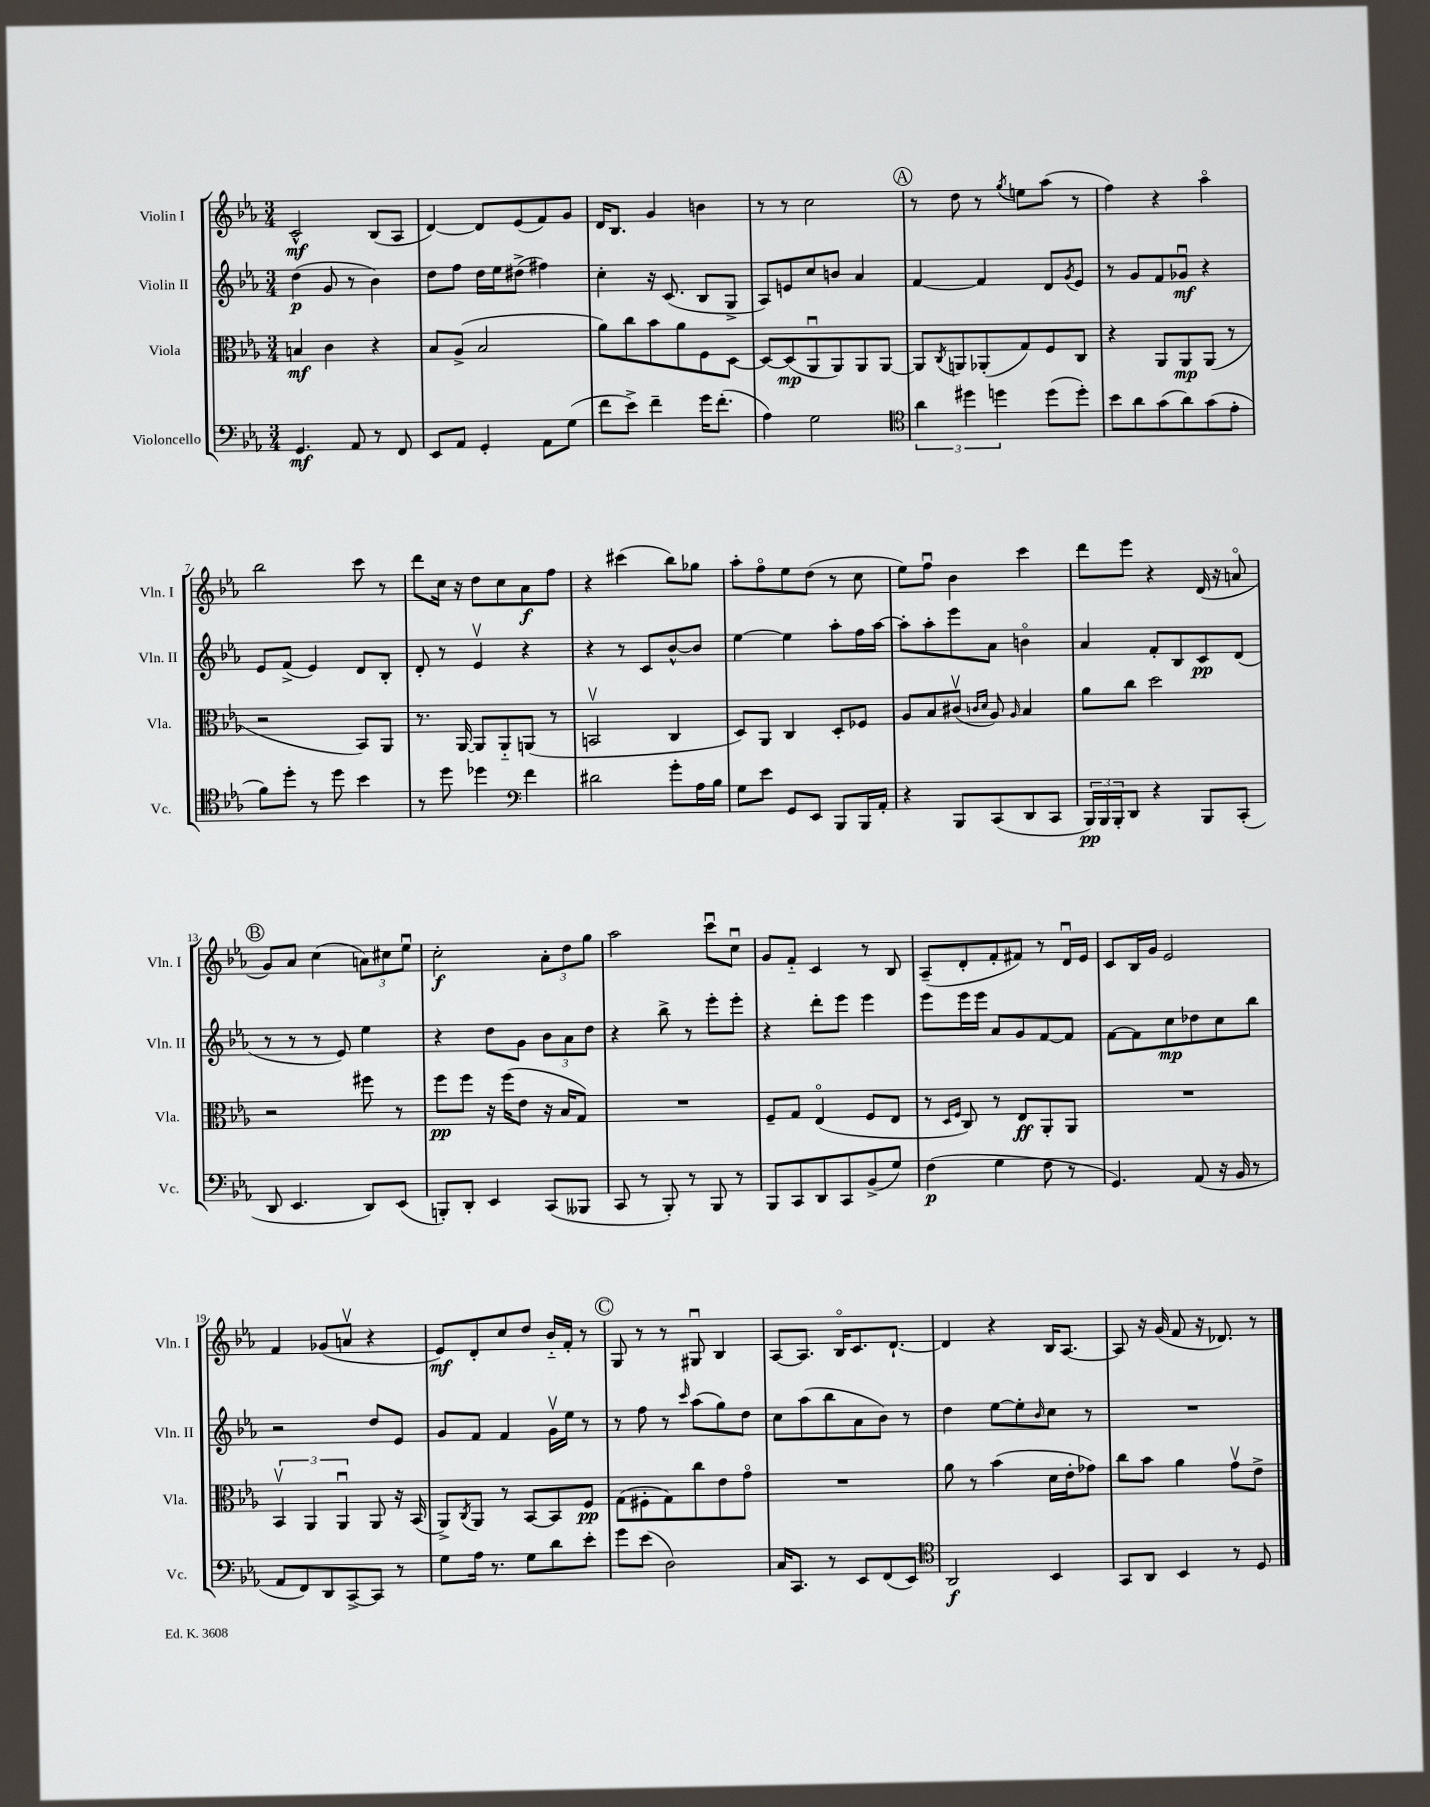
<<
\new StaffGroup <<
\new Staff = "s0" \with { instrumentName = "Violin I" shortInstrumentName = "Vln. I" } {
    \clef treble \key ees \major \numericTimeSignature \time 3/4
    c'2-^\mf bes8( aes8 |
    d'4~) d'8 ees'8( f'8) g'8 |
    d'16 bes8. g'4 b'4 |
    r8 r8 c''2 |
    \mark \markup { \circle "A" } r8 d''8 r8 \acciaccatura { g''8 } e''8 aes''8( r8 |
    f''4) r4 aes''4\flageolet |
    bes''2 c'''8 r8 |
    d'''8 c''16 r16 d''8 c''8 aes'8\f f''8 |
    r4 cis'''4( bes''8) ges''8 |
    aes''8-. f''8\flageolet ees''8 d''8( r8 c''8 |
    ees''8) f''8\downbow bes'4 c'''4 |
    d'''8 ees'''8 r4 d'16( r16 a'8\flageolet |
    \mark \markup { \circle "B" } g'8) aes'8 c''4( \tuplet 3/2 { a'8) cis''8 ees''8\downbow } |
    c''2-.\f \tuplet 3/2 { aes'8-. d''8 g''8 } |
    aes''2 c'''8\downbow c''8\downbow |
    g'8 f'8-_ c'4 r8 bes8 |
    aes8--( d'8-. f'8-. fis'8) r8 d'16\downbow ees'16 |
    c'8 bes16 g'16 ees'2 |
    f'4 ges'8( a'8\upbow r4 |
    ees'8\mf) d'8-. c''8 d''8 bes'16-_ f'16-. r8 |
    \mark \markup { \circle "C" } g8 r8 r8 gis8\downbow bes4 |
    aes8~ aes8. bes16\flageolet c'8. d'8.~-! |
    d'4 r4 bes16 aes8.~ |
    aes8 r16 g'16( f'8 r16 des'8.) r8 \bar "|." |
}
\new Staff = "s1" \with { instrumentName = "Violin II" shortInstrumentName = "Vln. II" } {
    \clef treble \key ees \major \numericTimeSignature \time 3/4
    d''4\p( g'8 r8 bes'4) |
    d''8 f''8 d''16 ees''16 dis''8->( fis''4) |
    c''4-. r16 c'8.( bes8 g8-> |
    aes8) e'8 c''8 b'8 aes'4 |
    \mark \markup { \circle "A" } f'4~ f'4 d'8 \acciaccatura { g'8 } ees'8 |
    r8 g'8 f'8 ges'8\downbow\mf r4 |
    ees'8 f'8->( ees'4) d'8 bes8-. |
    d'8-. r8 ees'4\upbow r4 |
    r4 r8 c'8 bes'8~-^ bes'8 |
    ees''4~ ees''4 aes''8-. f''16 aes''16~ |
    aes''8-. aes''8-. ees'''8 aes'8 b'4\flageolet |
    aes'4 f'8-. bes8 c'8\pp d'8( |
    \mark \markup { \circle "B" } r8 r8 r8 ees'8) ees''4 |
    r4 d''8 g'8 \tuplet 3/2 { bes'8 aes'8 d''8 } |
    r4 bes''8-> r8 ees'''8-. ees'''8-. |
    r4 d'''8-. ees'''8 ees'''4 |
    ees'''8 ees'''16 ees'''16 aes'8 g'8 f'8~ f'8 |
    f'8~ f'8 c''8\mp des''8 c''8 bes''8 |
    r2 d''8 ees'8 |
    g'8 f'8 f'4 g'16\upbow ees''16 r8 |
    \mark \markup { \circle "C" } r8 f''8 r8 \grace { c'''16 } aes''8( g''8) d''8 |
    c''8 aes''8( bes''8 aes'8 bes'8) r8 |
    d''4 ees''8~ ees''8-. \grace { bes'16 } c''8 r8 |
    R2. \bar "|." |
}
\new Staff = "s2" \with { instrumentName = "Viola" shortInstrumentName = "Vla." } {
    \clef alto \key ees \major \numericTimeSignature \time 3/4
    b4\mf c'4 r4 |
    bes8 aes8->( bes2 |
    aes'8) c''8 bes'8 aes'8 f8 d8~ |
    d8~ d8\mp( aes,8\downbow aes,8) aes,8 aes,8~ |
    \mark \markup { \circle "A" } aes,8 \acciaccatura { c8 } a,8 aes,8-.( g8) f8 c8 |
    r4 aes,8 aes,8\mp aes,8( r8 |
    r2 bes,8) aes,8 |
    r8. aes,16~ aes,8 aes,8-_ a,8( r8 |
    b,2\upbow c4 |
    d8) aes,8 c4 d8-. fes8 |
    aes8 bes8 cis'8\upbow( \grace { c'16 d'16 } aes8) \grace { aes16 } bes4 |
    aes'8 c''8 d''2 |
    \mark \markup { \circle "B" } r2 fis''8 r8 |
    f''8\pp f''8 r16 f''16( ees'8 r16 bes16 g8) |
    R2. |
    f8-- g8 ees4\flageolet( f8 ees8 |
    r8 \grace { d16 f16 } c8) r8 ees8\ff aes,8-. aes,8 |
    R2. |
    \tuplet 3/2 { bes,4\upbow aes,4 aes,4\downbow } aes,8 r16 bes,16( |
    aes,8->) \acciaccatura { c8 } aes,8 r8 bes,8~ bes,8 f8\pp |
    \mark \markup { \circle "C" } g8( fis8-. g8) c''8 ees'8 g'8\flageolet |
    R2. |
    aes'8 r8 bes'4( d'16 ees'16-. ges'8) |
    c''8 bes'8 aes'4 g'8\upbow ees'8-> \bar "|." |
}
\new Staff = "s3" \with { instrumentName = "Violoncello" shortInstrumentName = "Vc." } {
    \clef bass \key ees \major \numericTimeSignature \time 3/4
    g,4.\mf aes,8 r8 f,8 |
    ees,8 aes,8 g,4-. aes,8 g8( |
    f'8 ees'8->) f'4-- g'16 f'8.-.( |
    aes4) g2 |
    \mark \markup { \circle "A" } \clef tenor \tuplet 3/2 { aes'4 dis''4 d''4 } d''8( d''8-.) |
    bes'8 aes'8 g'8( aes'8) g'8( ees'8-. |
    f'8) d''8-. r8 d''8 bes'4 |
    r8 d''8 des''4 \clef bass f'4 |
    dis'2 g'8-. aes16 bes16 |
    g8 ees'8 g,8 ees,8 bes,,8 bes,,16 aes,16-. |
    r4 bes,,8 c,8( d,8 c,8 |
    \tuplet 3/2 { bes,,16\pp) bes,,16 bes,,16-. } d,8 r4 bes,,8 c,8-.( |
    \mark \markup { \circle "B" } d,8 ees,4. d,8) ees,8( |
    b,,8-.) d,8-. ees,4 c,8( beses,,8 |
    c,8 r8 bes,,8-.) r8 bes,,8 r8 |
    bes,,8 c,8 d,8 c,8 bes,8->( g8) |
    f4\p( g4 f8 r8 |
    g,4.) aes,8( r16 bes,16 r8 |
    aes,8 f,8) d,8 c,8~-> c,8 r8 |
    g8 aes16 r8. g8 d'8 ees'8-. |
    \mark \markup { \circle "C" } g'8 ees'8( d2) |
    c16 c,8. r8 ees,8 f,8( ees,8) |
    \clef tenor aes,2\f bes,4 |
    g,8 aes,8 bes,4 r8 d8 \bar "|." |
}
>>
>>
